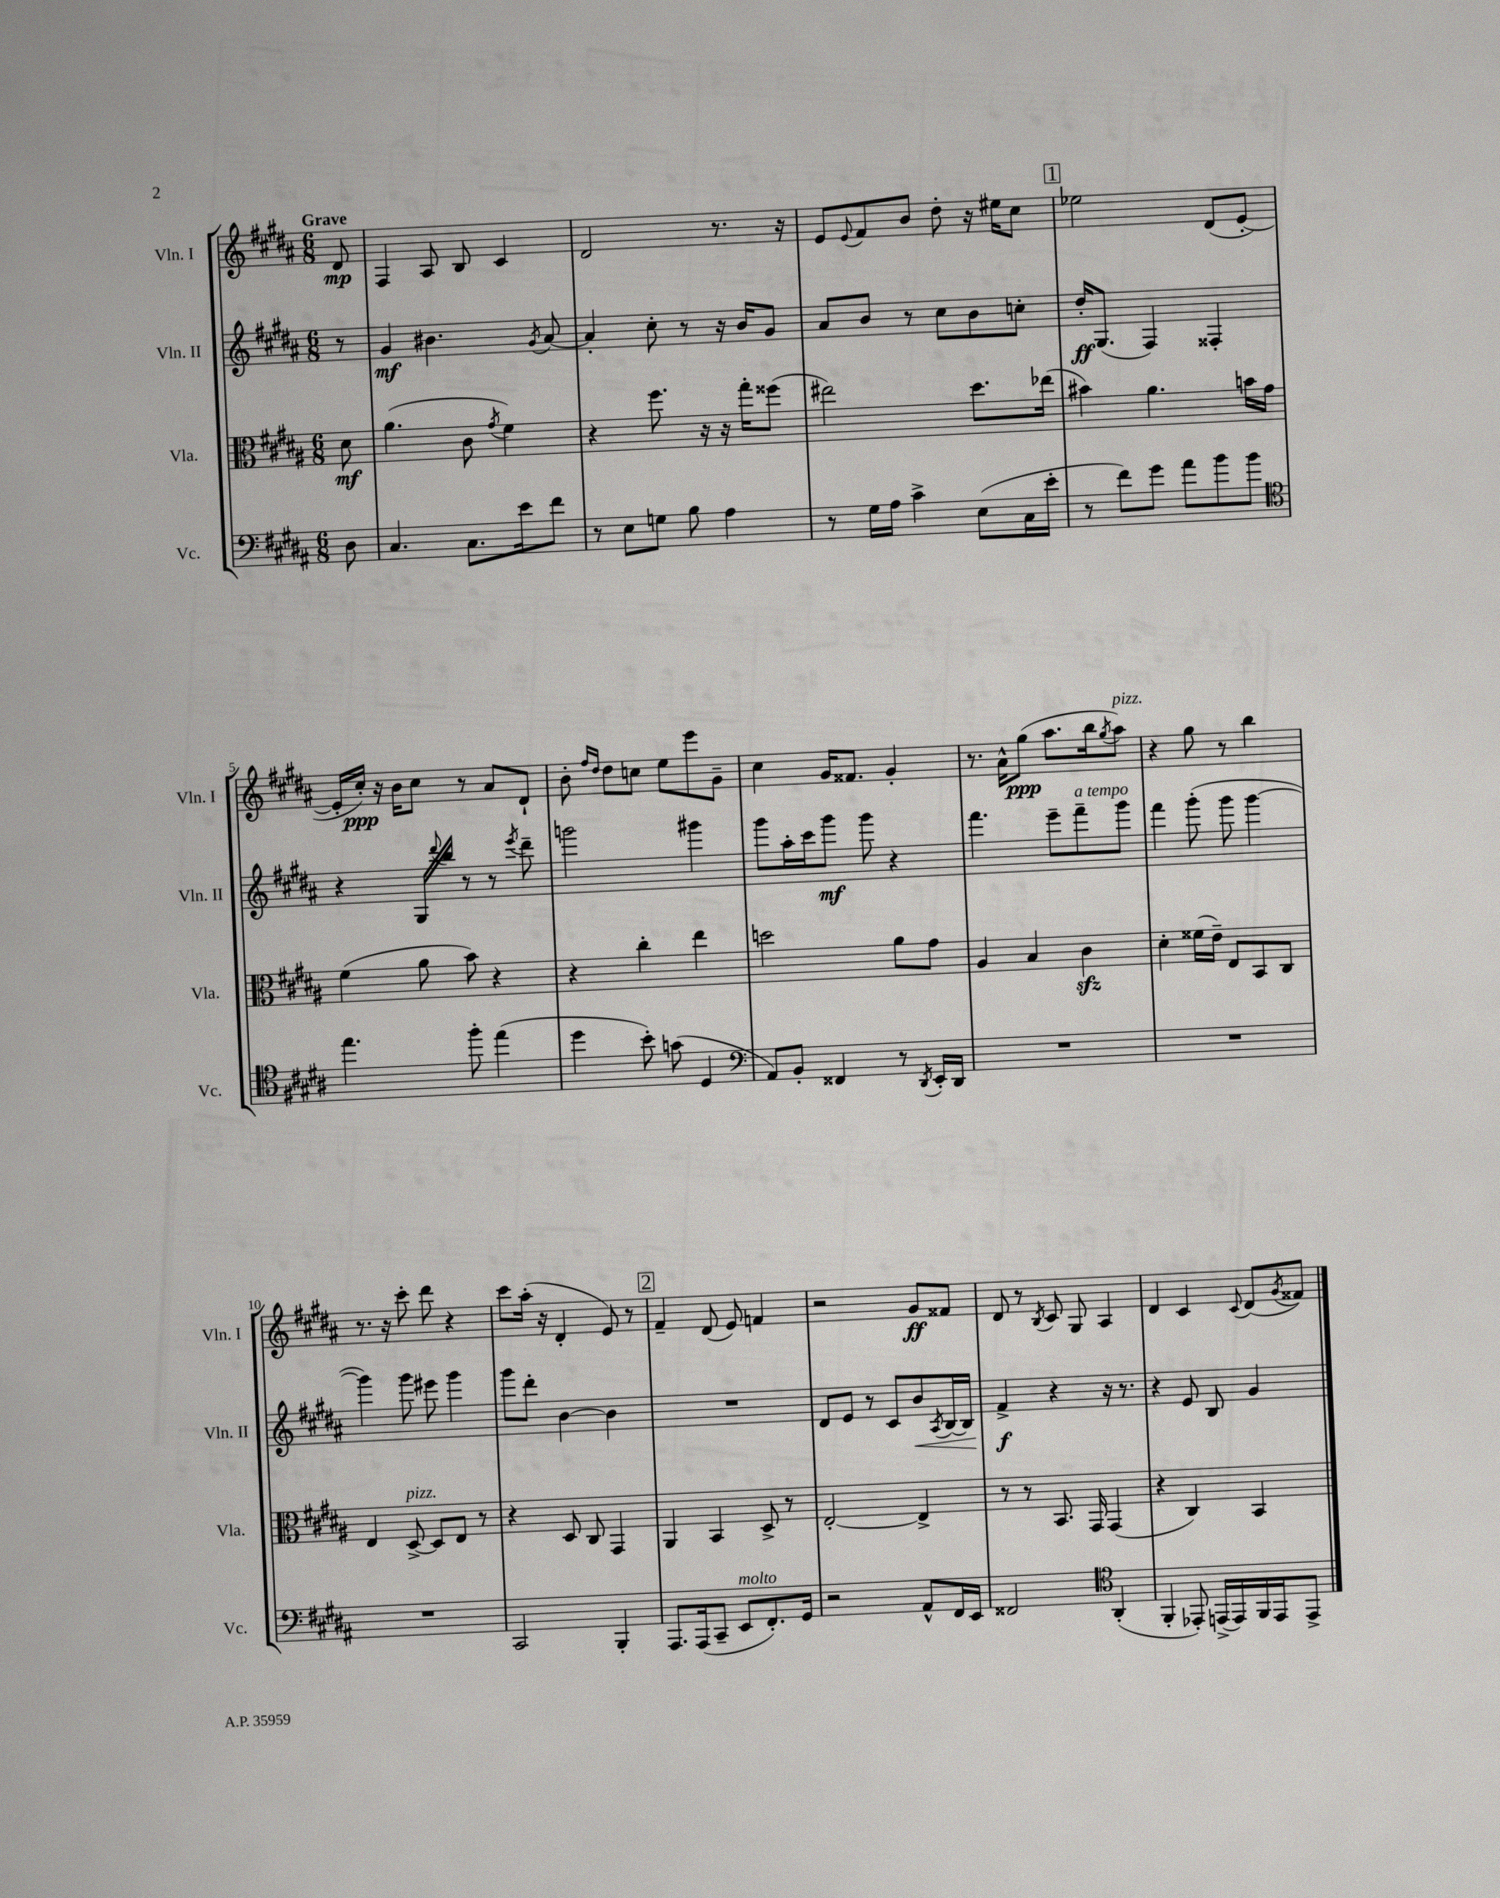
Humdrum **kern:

**kern	**kern	**kern	**kern
*staff4	*staff3	*staff2	*staff1
*clefF4	*clefC3	*clefG2	*clefG2
*k[f#c#g#d#a#]	*k[f#c#g#d#a#]	*k[f#c#g#d#a#]	*k[f#c#g#d#a#]
*M6/8	*M6/8	*M6/8	*M6/8
8D#	8d#	8r	8d#
=	=	=	=
4.C#	(4.a#	4g#	4F#
.	.	4.b#	8A#
8.C#	8c#	.	8B
.	8qg#	.	.
.	4f#)	.	4c#
16e	.	.	.
.	.	8qg#	.
8f#	.	[8a#	.
=	=	=	=
8r	4r	4a#']	2d#
8E	.	.	.
8G	8.ff#	8cc#'	.
8B	.	8r	.
.	16r	.	.
4A#	16r	16r	8.r
.	16gg#'	16b	.
.	(8ff##	8g#	.
.	.	.	16r
=	=	=	=
8r	2ee#)	8a#	8e
.	.	.	8qqe
16G#	.	8b	8f#
16A#	.	.	.
4c#^	.	8r	8b
.	.	8cc#	8dd#'
(8E	8.dd#	8b	16r
.	.	.	16ee#
16C#	.	8cc'	8cc#
16e'	(16ee-	.	.
=	=	=	=
8r	4b#)	16dd#'	2ee-
.	.	(8.G#	.
8f#)	.	.	.
8g#	4.a#	4F#)	.
8a#	.	.	.
8b	.	4F##'	(8d#
8b	16b	.	[8e'
.	16g#	.	.
=	=	=	=
*clefC4	*	*	*
4.ee	(4f#	4r	16e']
.	.	.	16cc#')
.	.	.	16r
.	.	.	16b
.	8a#	16G#	8cc#
.	.	8qqddd#	.
.	.	16bb	.
8ff#'	8b)	8r	8r
(4ee	4r	8r	8a#
.	.	8qeee	.
.	.	8ddd#~	8d#`
=	=	=	=
4dd#	4r	2ggg	8b'
.	.	.	16qqff#
.	.	.	16qqdd#
.	.	.	8dd#
8b')	4cc#'	.	8cc
(8g	.	.	8ee
4D#	4ee	4ggg#	8eee
.	.	.	8g#~
=	=	=	=
*clefF4	*	*	*
8AA#)	2dd	8ggg#	4cc#
8BB'	.	16aa#'	.
.	.	16ccc#	.
4FF##	.	8ggg#	16g#
.	.	.	8.f##
.	.	8ggg#	.
8r	8a#	4r	4g#'
8qDD#	.	.	.
16EE'	8g#	.	.
16DD#	.	.	.
=	=	=	=
2.r	4A#	4.fff#	8.r
.	.	.	16a#^^
.	4B	.	(8gg#
.	.	8eee~	8.aa#
.	4c#	8fff#~	.
.	.	.	16bb
.	.	.	8qgg#
.	.	8ggg#	8aa#)
=	=	=	=
2.r	4d#'	4fff#	4r
.	(16f##	(8ggg#'	8gg#
.	16e~)	.	.
.	8E	8ggg#	8r
.	8BB	[4ggg#	4bb
.	8C#	.	.
=	=	=	=
2.r	4E	4ggg#])	8.r
.	.	.	16r
.	[8D#^	8ggg#	8ccc#'
.	8D#]	8eee#	8ddd#
.	8E	4ggg#	4r
.	8r	.	.
=	=	=	=
2CC#	4r	8ggg#	8ccc#
.	.	8ddd#'	(16aa#'
.	.	.	16r
.	8D#	[4b	4d#'
.	8C#	.	.
4BBB'	4GG#	4b]	8e)
.	.	.	8r
=	=	=	=
8.AAA#	4AA#	2.r	4f#~
(16AAA#	.	.	.
8CC#~	4BB	.	(8d#
8EE	.	.	8e)
8.FF#')	8D#^	.	4f
.	8r	.	.
16GG#	.	.	.
=	=	=	=
2r	[2E'	8d#	2r
.	.	8e	.
.	.	8r	.
.	.	8c#	.
8AA#^^	4E^]	8b	8g#
.	.	8qA#	.
16FF#	.	[16B	8f##
16EE	.	16B]	.
=	=	=	=
2FF##	8r	4f#^	8d#
.	8r	.	8r
.	.	.	8qB
.	8.BB	4r	8c#
.	.	.	8G#
.	16GG#	.	.
*clefC4	*	*	*
(4AA#'	(4GG#	16r	4A#
.	.	8.r	.
=	=	=	=
4FF#'	4r	4r	4d#
8EE-')	4C#)	8e	4c#
(16EE^	.	8B	.
16EE)	.	.	.
.	.	.	8qqc#
16FF#	4BB	4g#	(8d#
16EE	.	.	.
.	.	.	8qg#
8EE^	.	.	8f##)
==	==	==	==
*-	*-	*-	*-
